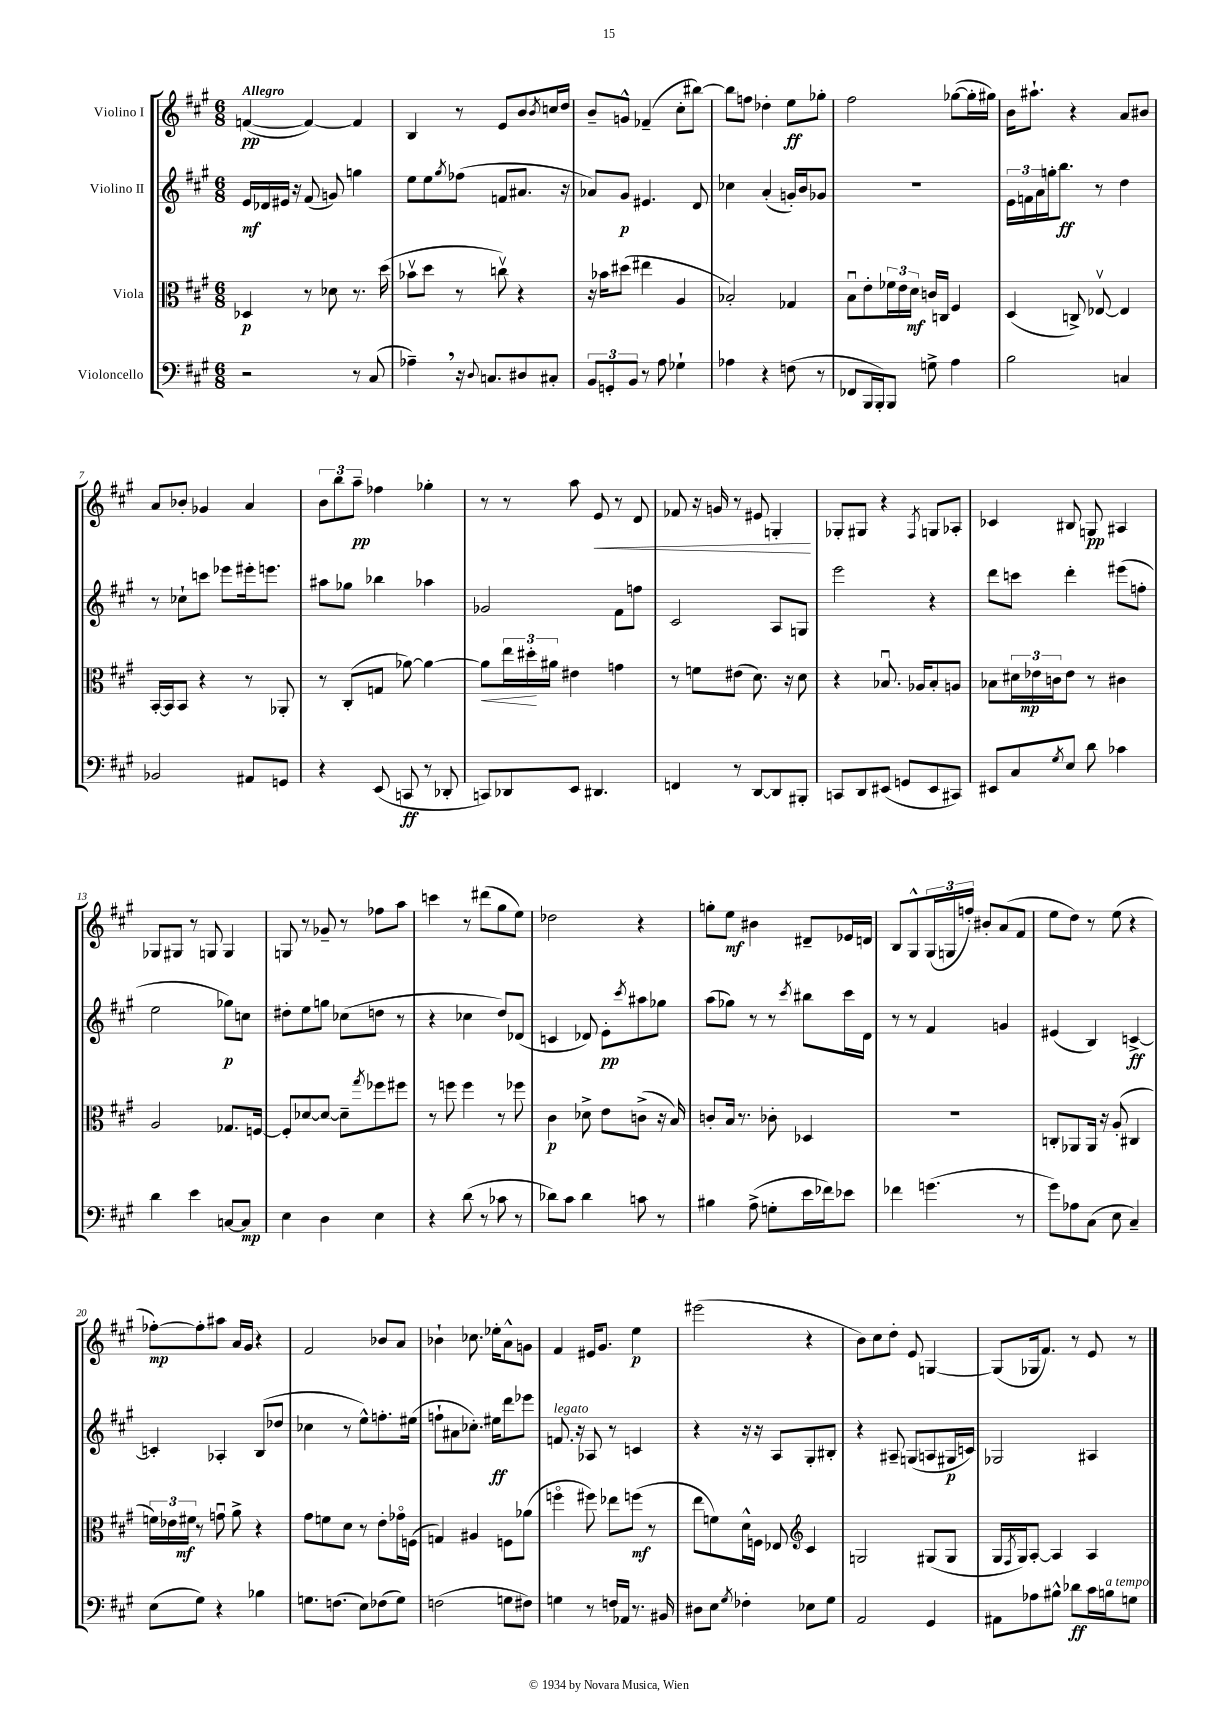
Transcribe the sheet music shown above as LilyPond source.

<<
\new StaffGroup <<
\new Staff = "s0" \with { instrumentName = "Violino I" } {
    \clef treble \key a \major \numericTimeSignature \time 6/8 \tempo "Allegro"
    f'4~\pp( f'4~) f'4 |
    b4 r8 e'8 b'8 \acciaccatura { b'8 } c''16 d''16 |
    b'8-- g'8-^ fes'4--( cis''8-. bis''8~) |
    bis''8 f''8 des''4-. e''8\ff ges''8-. |
    fis''2 ges''8~( ges''16-. gis''16) |
    b'16 ais''8.-! r4 a'8 bis'8 |
    a'8 bes'8-. ges'4 a'4 |
    \tuplet 3/2 { b'8 b''8 a''8--\pp } fes''4 ges''4-. |
    r8 r8 a''8 e'8\< r8 d'8 |
    fes'8 r16 g'16 r8 eis'8 g4-.\! |
    ges8-. gis8 r4 \acciaccatura { fis8 } g8 aes8-. |
    ces'4 bis8 g8\pp ais4 |
    ges8 gis8 r8 g8 g4 |
    g8 r8 ges'8-- r8 fes''8 a''8 |
    c'''4 r8 dis'''8( gis''8 e''8) |
    des''2 r4 |
    g''8-. e''8\mf bis'4 dis'8-- ees'16 d'16 |
    b8 gis8-^ \tuplet 3/2 { gis16( g16 f''16-.) } bis'8-. a'8( fis'8 |
    e''8 d''8) r8 e''8( r4 |
    fes''8~-.\mp) fes''8-. ais''8 a'16 gis'16 r4 |
    fis'2 bes'8 a'8 |
    bes'4-! ces''8. ees''16-. a'8-^ g'8 |
    fis'4 eis'16 gis'8. e''4\p |
    eis'''2( r4 |
    b'8) cis''8 d''8-. e'8 g4~ |
    g8( ges16 fis'8.) r8 e'8 r8 \bar "|." |
}
\new Staff = "s1" \with { instrumentName = "Violino II" } {
    \clef treble \key a \major \numericTimeSignature \time 6/8
    e'16\mf des'16 eis'16 r16 fis'8( g'8) g''4 |
    e''8 e''8 \acciaccatura { gis''8 } fes''8( f'8 ais'8. r16 |
    aes'8) gis'8\p eis'4. d'8 |
    ces''4 a'4-.( g'16-.) b'16 ges'8 |
    R2. |
    \tuplet 3/2 { e'16 f'16 a'16 } g''16-. b''8.\ff r8 d''4 |
    r8 ces''8-! c'''8 ees'''8 eis'''16-. e'''8. |
    ais''8 ges''8 bes''4 aes''4 |
    ges'2 fis'8 f''8 |
    cis'2 a8 g8 |
    e'''2 r4 |
    d'''8 c'''8 d'''4-. eis'''8( f''8-. |
    e''2 ges''8\p) c''8 |
    dis''8-. e''8 g''8 ces''8( d''8 r8 |
    r4 ces''4 d''8) des'8( |
    c'4 des'8) e'8-.\pp \acciaccatura { cis'''8 } ais''8 ges''8 |
    a''8( ges''8) r8 r8 \acciaccatura { cis'''8 } bis''8 cis'''16 d'16 |
    r8 r8 fis'4 g'4 |
    eis'4( b4) c'4~->\ff |
    c'4-. aes4-. b8( des''8 |
    ces''4 r8 e''8-^) f''8.-. eis''16( |
    f''8-! ais'8 ces''8.-.) eis''16\ff d'''8 ees'''8 |
    f'8.^\markup { \italic "legato" } r16 aes8 r8 c'4 |
    r4 r16 r16 a8 gis8-. bis8-. |
    r4 ais8-- g8( a8 gis16\p c'16) |
    ges2 ais4 \bar "|." |
}
\new Staff = "s2" \with { instrumentName = "Viola" } {
    \clef alto \key a \major \numericTimeSignature \time 6/8
    des4\p r8 des'8 r8. d''16( |
    bes'8\upbow d''8 r8 c''8\upbow) r4 |
    r16 bes'16 dis''8( eis''4 a4 |
    bes2-.) ges4 |
    b8\downbow e'8-. \tuplet 3/2 { fes'16 e'16 d'16\mf } c'16 c16 fis4 |
    d4( c8->) ees8~\upbow ees4 |
    b,16~-. b,16 b,8 r4 r8 aes,8-. |
    r8 cis8-.( g8 aes'8~) aes'4~ |
    aes'8\< \tuplet 3/2 { e''16 dis''16-.\! ais'16 } eis'4 g'4 |
    r8 f'8 eis'8( d'8.) r16 d'8 |
    r4 bes8.\downbow aes16 bes8-. a8 |
    bes8 \tuplet 3/2 { dis'16 ees'16\mp c'16 } ees'8 r8 cis'4 |
    a2 ges8. f16~ |
    f8-. des'8~ des'8~ des'8-- \acciaccatura { gis''8 } fes''8 fis''8 |
    r8 f''8 f''4 r8 fes''8 |
    cis'4\p des'8-> e'8 c'8->( r16 b16) |
    c'8-. b16 r8. ces'8-. des4 |
    R2. |
    c8-. aes,8 aes,16 r16 a8-.( cis4 |
    \tuplet 3/2 { f'16) ees'16 fis'16\mf } r8 g'8\downbow a'8-> r4 |
    gis'8 f'8 d'8 r8 e'8-. ges'16\flageolet f16( |
    g4) ais4 f8 aes'8( |
    f''4\flageolet fis''8) ees''8 f''8\mf( r8 |
    e''8 f'8) d'16-^ f16 ees8 \clef treble cis'4 |
    g2 gis8( gis8 |
    gis16 \acciaccatura { fis8 } gis16) a8~-. a4 a4 \bar "|." |
}
\new Staff = "s3" \with { instrumentName = "Violoncello" } {
    \clef bass \key a \major \numericTimeSignature \time 6/8
    r2 r8 cis8( |
    aes4--) \breathe r16 \appoggiatura { d8 } c8. dis8 cis8-. |
    \tuplet 3/2 { b,8 g,8-. b,8 } r8 a8 ges4-! |
    aes4 r4 f8( r8 |
    fes,8 b,,16 b,,16-.) b,,8 g8-> a4 |
    b2 c4 |
    bes,2 ais,8 g,8 |
    r4 e,8( c,8\ff r8 des,8-. |
    c,8) des,8 e,8 dis,4. |
    f,4 r8 d,8~ d,8 bis,,8-. |
    c,8 d,8 eis,8( g,8 eis,8 cis,8) |
    eis,8 cis8 \acciaccatura { gis8 } e8 d'8 ces'4 |
    d'4 e'4 c8~ c8\mp |
    e4 d4 e4 |
    r4 d'8( r8 ces'8 r8 |
    des'8) cis'8 des'4 c'8 r8 |
    bis4 a8->( g8-. e'16 fes'16) ees'8 |
    fes'4 g'4.( r8 |
    gis'8) aes8 cis8( e8 cis4--) |
    e8( gis8) r4 bes4 |
    g8. f8.( e8) fes8( g8) |
    f2( g8 fis8) |
    g4 r8 f16 aes,16 r8. bis,16 |
    dis8 e8 \acciaccatura { gis8 } fes4-. ees8 gis8 |
    a,2 gis,4 |
    ais,8 aes8 bis8-^ des'8\ff cis'16 b16^\markup { \italic "a tempo" } g8 \bar "|." |
}
>>
>>
